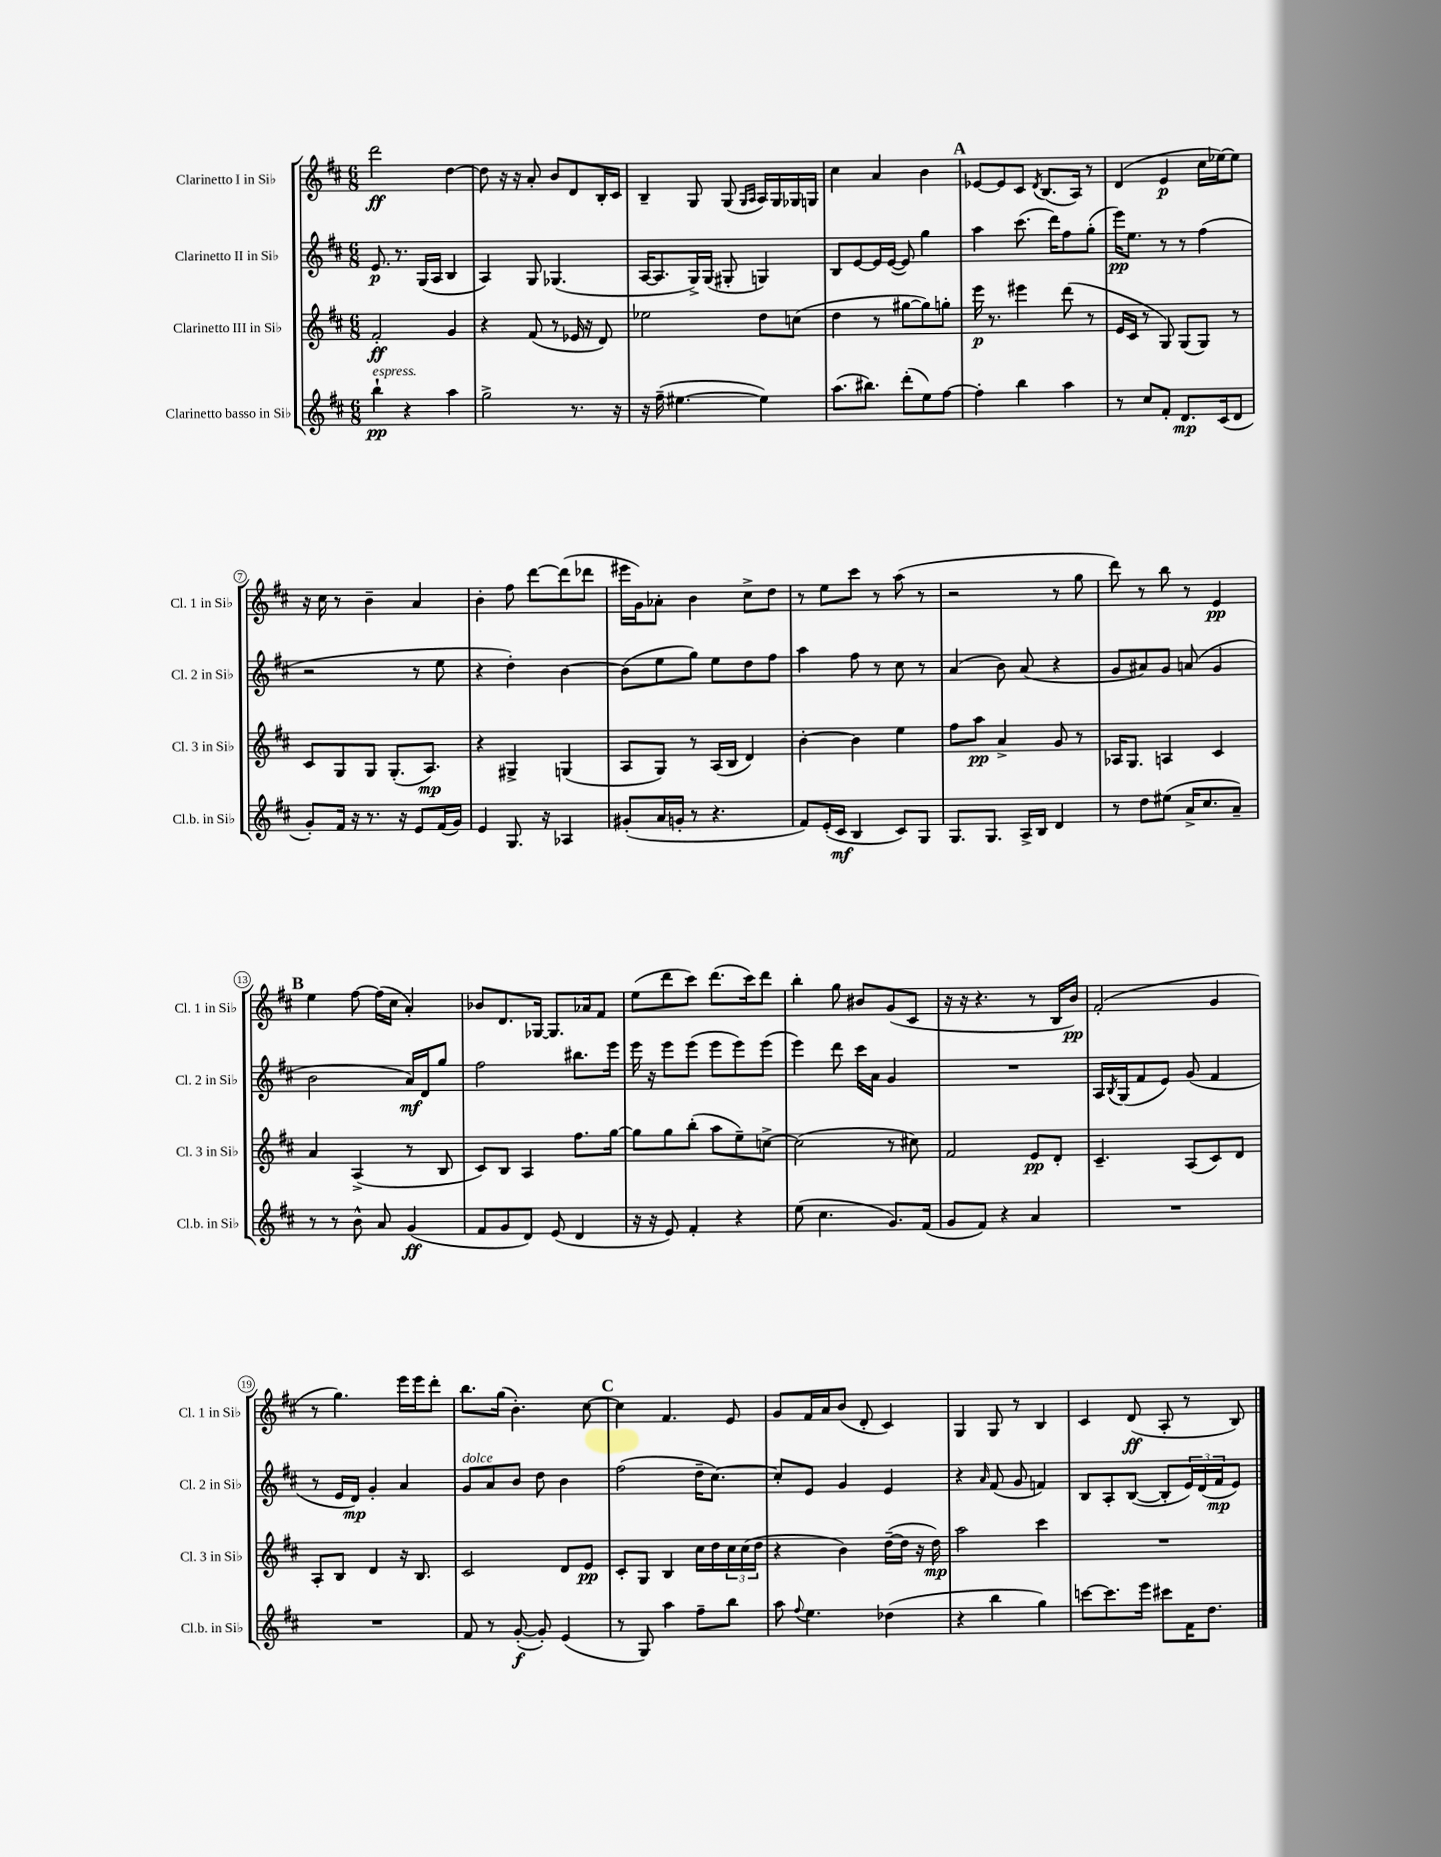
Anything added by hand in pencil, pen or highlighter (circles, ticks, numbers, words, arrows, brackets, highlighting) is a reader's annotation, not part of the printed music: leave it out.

**kern	**kern	**kern	**kern
*staff4	*staff3	*staff2	*staff1
*clefG2	*clefG2	*clefG2	*clefG2
*k[f#c#]	*k[f#c#]	*k[f#c#]	*k[f#c#]
*M6/8	*M6/8	*M6/8	*M6/8
4bb`\	2f#'/	8.e/	2ddd\
.	.	8.r	.
4r	.	.	.
.	.	(16G/LL	.
.	.	16A/JJ	.
4aa\	4g/	4B/	[4dd\
=	=	=	=
2gg^\	4r	4A/)	8dd\]
.	.	.	16r
.	.	.	16r
.	(8f#/	8G/	8a'/
.	8r	(4.G-/	8b/L
8.r	16e-/	.	8d/
.	16r	.	.
.	8d/)	.	16B'/L
16r	.	.	16c#/JJ
=	=	=	=
16r	2ee-\	[16A/LK	4B~/
(16ff#~\	.	8.A/]	.
[4.ee#\	.	.	.
.	.	16G^/L)	8G/
.	.	(16G/JJ	.
.	.	8G#'/	(8G/
.	.	.	16qqG/LL
.	.	.	16qqA/JJ
4ee#\])	8dd\L	4G/)	16A/LL)
.	.	.	16G/
.	(8cc\J	.	16G-/
.	.	.	16G/JJ
=	=	=	=
(8.aa\L	4dd\	8B/L	4cc#\
.	.	[8e/	.
8.bb#\J)	.	.	.
.	8r	16e/]L	4a/
.	.	([16e/JJ	.
(8ddd'\L	[8gg#\L	8e/])	.
8ee\)	8gg#\])	4gg\	4b\
[8ff#\J	8gg'\J	.	.
=	=	=	=
4ff#'\]	16eee\	4aa\	[8e-/L
.	8.r	.	.
.	.	.	8e-/]
4bb\	4eee#\	(8.ccc#\	8c#/J
.	.	.	8qd/
.	.	.	(8.B/L
.	.	16ddd\LK)	.
4aa\	(8ddd\	8ff#\	.
.	.	.	16A/Jk)
.	8r	(8gg'\J	8r
=	=	=	=
8r	16e/LL	16eee\LK)	(4d/
.	16c#/JJ	8.ee\J	.
8cc#/L	8r	.	.
8f#'/J	8G/)	8r	4e/
8.d/L	(8G/L	8r	.
.	8G/J)	(4ff#\	16cc#\LL
(16c#/k	.	.	[16ee-\J)
8d/J	8r	.	8ee-\]J
=	=	=	=
8g'/L)	8c#/L	2r	16r
.	.	.	16cc#\
16f#/Jk	8G/	.	8r
16r	.	.	.
8.r	8G/J	.	4b~\
.	(8.G'/L	.	.
16r	.	.	.
8e/L	.	8r	4a/
.	8.A/J)	.	.
(16f#/L	.	8ee\	.
16g/JJ)	.	.	.
=	=	=	=
4e/	4r	4r	4b'\
8.G/	4G#^/	4dd'\)	8ff#\
.	.	.	[8ddd\L
16r	.	.	.
4A-/	(4G/	[4b\	(8ddd\]
.	.	.	8ddd-\J
=	=	=	=
(8g#'/L	8A/L	(8b\]L	16eee#\LL
.	.	.	16g\J)
16a/L	8G/J)	8ee\	8a-'\J
16g'/JJ	.	.	.
8r	8r	8gg\J)	4b\
4.r	(16A/LL	8ee\L	.
.	16B/JJ	.	.
.	4d/)	8dd\	8cc#^\L
.	.	8ff#\J	8dd\J
=	=	=	=
8f#/L)	[4b'\	4aa\	8r
(16e'/L	.	.	8ee\L
16c#/JJ	.	.	.
4B/	4b\]	8ff#\	8ccc#\J
.	.	8r	8r
8c#/L)	4ee\	8cc#\	(8aa\
8G/J	.	8r	8r
=	=	=	=
8.G/L	8ff#\L	(4a/	2r
.	8aa\J	.	.
8.G/J	.	.	.
.	4a^/	8b\)	.
16A^/LL	.	(8a/	.
16B/JJ	.	.	.
4d/	8g/	4r	8r
.	8r	.	8gg\
=	=	=	=
8r	16A-/LK	8g/L	8ddd\)
.	8.G/J	.	.
8dd\L	.	8a#/)	8r
(8ee#\J	4A/	8g/J	8bb\
16a^/LK	.	(8a/	8r
8.cc#/	.	.	.
.	4c#/	4g/	4e/
8a~/J)	.	.	.
=	=	=	=
8r	4a/	2b\	4ee\
8r	.	.	.
8b^^\	(4A^/	.	[8ff#\
8a/	.	.	(16ff#\]LL
.	.	.	16cc#\JJ
(4g/	8r	16a/LL)	4a'/)
.	.	16d/J	.
.	8B/	8gg/J	.
=	=	=	=
8f#/L	8c#/L)	2ff#\	8b-/L
8g/	8B/J	.	8.d/
8d/J)	4A/	.	.
.	.	.	[16G-/Jk
(8e/	.	.	8.G-/]L
4d/	8.ff#\L	8.bb#\L	.
.	.	.	16a-/k
.	.	.	8f#/J
.	[16gg\Jk	16eee\Jk	.
=	=	=	=
16r	8gg\]L	16eee\	(8ee\L
16r	.	16r	.
8e/)	8gg\	8eee\L	8ddd\
4f#'/	(8bb'\J	(8eee\J	8ccc#\J)
.	8aa\L	8eee\L	(8.ddd\L
4r	8ee~\)	8eee\)	.
.	.	.	16ccc#\k)
.	[8cc^\J	(8eee\J	8ddd\J
=	=	=	=
(8ee\	(2cc\]	4eee\)	4bb'\
4.cc#\	.	.	.
.	.	8ddd\	8gg\
.	.	16ccc#\LL	8b#/L
.	.	16a\JJ	.
8.g/L)	8r	4g/	(8g/
.	8cc#\)	.	8c#/J
(16f#/Jk	.	.	.
=	=	=	=
8g/L	2f#/	2.r	16r
.	.	.	16r
8f#/J)	.	.	4.r
4r	.	.	.
4a/	8e/L	.	8r
.	8d'/J	.	16B/LL
.	.	.	16b/JJ)
=	=	=	=
2.r	4.c#~/	16A/LL	(2f#'/
.	.	8qB/	.
.	.	(16G/J	.
.	.	8f#/	.
.	.	8e/J)	.
.	(8A/L	(8g/	.
.	8c#/)	4f#/	4g/
.	8d/J	.	.
=	=	=	=
2.r	8A'/L	8r	8r
.	8B/J	16e/LL	4.gg\)
.	.	16d/JJ)	.
.	4d/	4g'/	.
.	16r	4a/	16eee\LL
.	8.B/	.	16eee\J
.	.	.	8ddd'\J
=	=	=	=
8f#/	2c#/	8g/L	8.bb\L
8r	.	8a/	.
.	.	.	(16gg\Jk
([8g'/	.	8b/J	4.b'\)
8g'/])	.	8dd\	.
(4e/	8d/L	4b\	.
.	8e/J	.	[8cc#\
=	=	=	=
8r	8c#'/L	(2ff#\	4cc#\]
8G/)	8G/J	.	.
4aa\	4B/	.	4.f#/
8ff#~\L	16cc#\LL	16dd~\LK	.
.	16dd\	[8.cc#\J)	.
8bb\J	24cc#\	.	8e/
.	(24cc#\	.	.
.	24dd\JJ	.	.
=	=	=	=
8aa\	4r	8cc#'/]L	8g/L
8qqff#/	.	.	.
4.ee\	.	8e/J	16f#/L
.	.	.	16a/J
.	4b\)	4g/	(8b/J
.	.	.	8d'/
(4dd-\	([16dd~\LL	4e/	4c#/)
.	16dd\]JJ	.	.
.	16r	.	.
.	16dd\)	.	.
=	=	=	=
4r	2aa\	4r	4G/
.	.	16qqa/	.
4bb\	.	(8f#/	8G/
.	.	8g/	8r
4gg\)	4ccc#\	4f/)	4B/
=	=	=	=
[8ccc\L	2.r	8B/L	4c#/
8.ccc\]	.	8A'/	.
.	.	([8B/J	(8d/
16eee\Jk	.	.	.
8ccc#\L	.	8B'/]L	8A'/
16f#\K	.	24e/L)	8r
.	.	(24d/	.
8.dd\J	.	.	.
.	.	24f#/J	.
.	.	8e/J)	8B/)
==	==	==	==
*-	*-	*-	*-
